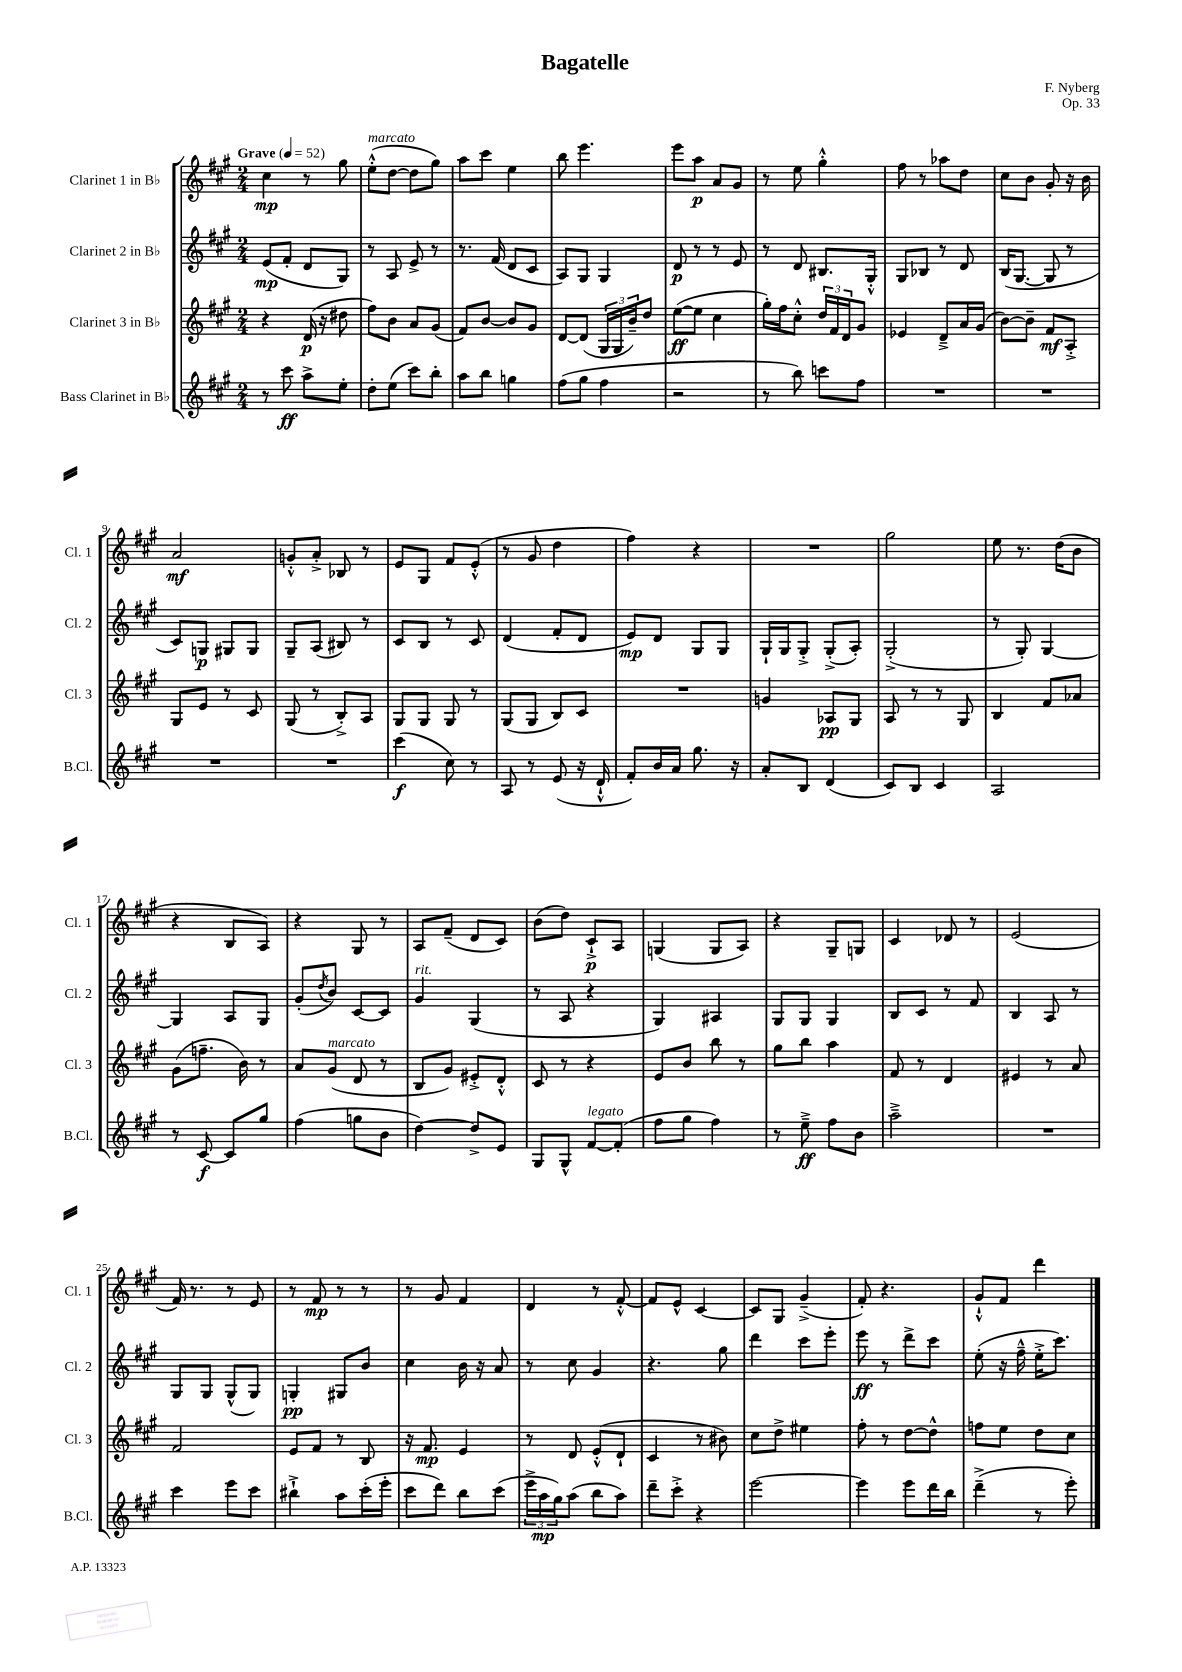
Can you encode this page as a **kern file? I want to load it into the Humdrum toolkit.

**kern	**dynam	**kern	**dynam	**kern	**dynam	**kern	**dynam
*part4	*part4	*part3	*part3	*part2	*part2	*part1	*part1
*staff4	*staff4	*staff3	*staff3	*staff2	*staff2	*staff1	*staff1
*I"Bass Clarinet in B♭	*	*I"Clarinet 3 in B♭	*	*I"Clarinet 2 in B♭	*	*I"Clarinet 1 in B♭	*
*I'B.Cl.	*	*I'Cl. 3	*	*I'Cl. 2	*	*I'Cl. 1	*
*clefG2	*	*clefG2	*	*clefG2	*	*clefG2	*
*k[f#c#g#]	*	*k[f#c#g#]	*	*k[f#c#g#]	*	*k[f#c#g#]	*
*M2/4	*	*M2/4	*	*M2/4	*	*M2/4	*
*MM52	*	*MM52	*	*MM52	*	*MM52	*
=1	=1	=1	=1	=1	=1	=1	=1
!	!	!	!	!	!	!LO:TX:a:B:t=Grave	!
8r	.	4r	.	(8e/L	mp	4cc#\	mp
8ccc#\	ff	.	.	8f#'/J	.	.	.
8aa^\L	.	(16d/	p	8d/L	.	8r	.
.	.	16r	.	.	.	.	.
8ee'\J	.	8dd#X\	.	8G#/J)	.	8gg#\	.
=2	=2	=2	=2	=2	=2	=2	=2
!	!	!	!	!	!	!LO:TX:a:i:t=marcato	!
8dd'\L	.	8ff#\L)	.	8r	.	(8ee'^^\L	.
(8ee\J	.	8b\J	.	8A/	.	[8dd\J	.
8ccc#\L)	.	8a/L	.	8e^/	.	8dd\L]	.
8bb'\J	.	(8g#/J	.	8r	.	8gg#\J)	.
=3	=3	=3	=3	=3	=3	=3	=3
8aa\L	.	8f#/L)	.	8.r	.	8aa\L	.
8bb\J	.	[8b/J	.	.	.	8ccc#\J	.
.	.	.	.	(16f#/	.	.	.
4ggn\	.	8b/L]	.	8d/L	.	4ee\	.
.	.	8g#/J	.	8c#/J	.	.	.
=4	=4	=4	=4	=4	=4	=4	=4
(8ff#\L	.	[8d/L	.	8A/L)	.	8bb\	.
8gg#\J	.	(8d/J]	.	8G#/J	.	4.eee\	.
4ff#\	.	24G#/LL	.	4G#/	.	.	.
.	.	24G#/	.	.	.	.	.
.	.	24b~/J)	.	.	.	.	.
.	.	8dd/J	.	.	.	.	.
=5	=5	=5	=5	=5	=5	=5	=5
2r	.	([8ee\L	ff	8d/	p	8eee\L	.
.	.	8ee\J]	.	8r	.	8aa\J	p
.	.	4cc#\	.	8r	.	8a/L	.
.	.	.	.	8e/	.	8g#/J	.
=6	=6	=6	=6	=6	=6	=6	=6
8r	.	16gg#'\LL)	.	8r	.	8r	.
.	.	16ff#\J	.	.	.	.	.
8bb\)	.	8cc#'^^\J	.	8d/	.	8ee\	.
8cccn\L	.	24dd/LL	.	8.B#X/L	.	4gg#'^^\	.
.	.	24f#/	.	.	.	.	.
.	.	24d/J	.	.	.	.	.
8ff#\J	.	8g#/J	.	.	.	.	.
.	.	.	.	16G#'^^/Jk	.	.	.
=7	=7	=7	=7	=7	=7	=7	=7
2r	.	4e-X/	.	8G#/L	.	8ff#\	.
.	.	.	.	8B-X/J	.	8r	.
.	.	8d~^/L	.	8r	.	8aa-X\L	.
.	.	16a/L	.	8d/	.	8dd\J	.
.	.	(16g#/JJ	.	.	.	.	.
=8	=8	=8	=8	=8	=8	=8	=8
2r	.	[8b\L)	.	(16B/KL	.	8cc#\L	.
.	.	.	.	[8.G#/J	.	.	.
.	.	8b~\J]	.	.	.	8b\J	.
.	.	8f#/L	mf	8G#/]	.	8g#'/	.
.	.	8A'^/J	.	8r	.	16r	.
.	.	.	.	.	.	16b\	.
!!LO:LB:g=z
=9	=9	=9	=9	=9	=9	=9	=9
2r	.	8G#/L	.	8c#/L)	.	2a/	mf
.	.	8e/J	.	8Gn/J	p	.	.
.	.	8r	.	8G#X/L	.	.	.
.	.	8c#/	.	8G#/J	.	.	.
=10	=10	=10	=10	=10	=10	=10	=10
2r	.	(8G#/	.	8G#~/L	.	8gn'^^/L	.
.	.	8r	.	(8A/J	.	8a'^/J	.
.	.	8B'^/L)	.	8B#X/)	.	8B-X/	.
.	.	8A/J	.	8r	.	8r	.
=11	=11	=11	=11	=11	=11	=11	=11
(4ccc#\	f	8G#/L	.	8c#/L	.	8e/L	.
.	.	8G#/J	.	8B/J	.	8G#/J	.
8cc#\)	.	8G#/	.	8r	.	8f#/L	.
8r	.	8r	.	8c#/	.	(8e'^^/J	.
=12	=12	=12	=12	=12	=12	=12	=12
8A/	.	(8G#/L	.	(4d/	.	8r	.
8r	.	8G#/J	.	.	.	8g#/	.
(8e/	.	8B/L)	.	8f#'/L	.	4dd\	.
16r	.	8c#/J	.	8d/J	.	.	.
16d`^^/	.	.	.	.	.	.	.
=13	=13	=13	=13	=13	=13	=13	=13
8f#'/L)	.	2r	.	8e/L)	mp	4ff#\)	.
16b/L	.	.	.	8d/J	.	.	.
16a/JJ	.	.	.	.	.	.	.
8.gg#\	.	.	.	8G#/L	.	4r	.
.	.	.	.	8G#/J	.	.	.
16r	.	.	.	.	.	.	.
=14	=14	=14	=14	=14	=14	=14	=14
8a'/L	.	4gn/	.	16G#`/LL	.	2r	.
.	.	.	.	16G#/J	.	.	.
8B/J	.	.	.	8G#'^/J	.	.	.
(4d/	.	8A-X/L	pp	(8G#'^/L	.	.	.
.	.	8G#/J	.	8A'/J)	.	.	.
=15	=15	=15	=15	=15	=15	=15	=15
8c#/L)	.	8A/	.	(2G#'^/	.	2gg#\	.
8B/J	.	8r	.	.	.	.	.
4c#/	.	8r	.	.	.	.	.
.	.	8G#/	.	.	.	.	.
=16	=16	=16	=16	=16	=16	=16	=16
2A/	.	4B/	.	8r	.	8ee\	.
.	.	.	.	8G#'/)	.	8.r	.
.	.	8f#/L	.	[4G#/	.	.	.
.	.	.	.	.	.	(16dd\KL	.
.	.	8a-X/J	.	.	.	8b\J	.
!!LO:LB:g=z
=17	=17	=17	=17	=17	=17	=17	=17
8r	.	(8g#\L	.	4G#/]	.	4r	.
[8c#/	f	8.ffn~\J	.	.	.	.	.
8c#/L]	.	.	.	8A/L	.	8B/L	.
.	.	16b\)	.	.	.	.	.
8gg#/J	.	8r	.	8G#/J	.	8A/J)	.
=18	=18	=18	=18	=18	=18	=18	=18
(4ff#\	.	8a/L	.	(8g#'/L	.	4r	.
.	.	.	.	8qdd/	.	.	.
!	!	!LO:TX:a:i:t=marcato	!	!	!	!	!
.	.	(8g#/J	.	8b/J)	.	.	.
8ggn\L	.	8d/	.	[8c#/L	.	8G#/	.
8b\J	.	8r	.	8c#/J]	.	8r	.
=19	=19	=19	=19	=19	=19	=19	=19
!	!	!	!	!LO:TX:a:i:t=rit.	!	!	!
[4dd\)	.	8B/L	.	4g#/	.	8A/L	.
.	.	8g#/J)	.	.	.	(8f#~/J	.
8dd^/L]	.	8e#X'^/L	.	(4G#/	.	8d/L	.
8e/J	.	8d'^^/J	.	.	.	8c#/J)	.
=20	=20	=20	=20	=20	=20	=20	=20
8G#/L	.	8c#/	.	8r	.	(8b\L	.
8G#^^/J	.	8r	.	8A/	.	8dd\J)	.
!LO:TX:a:i:t=legato	!	!	!	!	!	!	!
[8f#/L	.	4r	.	4r	.	8c#`^/L	p
(8f#'/J]	.	.	.	.	.	8A/J	.
=21	=21	=21	=21	=21	=21	=21	=21
8ff#\L	.	8e/L	.	4G#/)	.	(4Gn/	.
8gg#\J	.	8b/J	.	.	.	.	.
4ff#\)	.	8bb\	.	4A#X/	.	8G/L	.
.	.	8r	.	.	.	8A/J)	.
=22	=22	=22	=22	=22	=22	=22	=22
8r	.	8gg#\L	.	8G#/L	.	4r	.
8ee~^\	ff	8bb\J	.	8G#/J	.	.	.
8ff#\L	.	4aa\	.	4G#/	.	8G#~/L	.
8b\J	.	.	.	.	.	8Gn/J	.
=23	=23	=23	=23	=23	=23	=23	=23
2aa~^\	.	8f#/	.	8B/L	.	4c#/	.
.	.	8r	.	8c#/J	.	.	.
.	.	4d/	.	8r	.	8d-X/	.
.	.	.	.	8f#/	.	8r	.
=24	=24	=24	=24	=24	=24	=24	=24
2r	.	4e#X/	.	4B/	.	(2e/	.
.	.	8r	.	8A/	.	.	.
.	.	8a/	.	8r	.	.	.
!!LO:LB:g=z
=25	=25	=25	=25	=25	=25	=25	=25
4ccc#\	.	2f#/	.	8G#/L	.	16f#/)	.
.	.	.	.	.	.	8.r	.
.	.	.	.	8G#/J	.	.	.
8eee\L	.	.	.	(8G#^^/L	.	8r	.
8ccc#\J	.	.	.	8G#/J)	.	8e/	.
=26	=26	=26	=26	=26	=26	=26	=26
4bb#X`^\	.	8e/L	.	4Gn'/	pp	8r	.
.	.	8f#/J	.	.	.	8f#/	mp
8aa\L	.	8r	.	8G#X/L	.	8r	.
(16ccc#'\L	.	8B/	.	8b/J	.	8r	.
16eee'\JJ	.	.	.	.	.	.	.
=27	=27	=27	=27	=27	=27	=27	=27
8ccc#\L	.	16r	.	4cc#\	.	8r	.
.	.	8.f#/	mp	.	.	.	.
8ddd\J)	.	.	.	.	.	8g#/	.
8bb\L	.	4e/	.	16b\	.	4f#/	.
.	.	.	.	16r	.	.	.
(8ccc#\J	.	.	.	8a/	.	.	.
=28	=28	=28	=28	=28	=28	=28	=28
24eee^\LL	.	8r	.	8r	.	4d/	.
24aa\	mp	.	.	.	.	.	.
24gg#\J)	.	.	.	.	.	.	.
(8aa\J	.	8d/	.	8cc#\	.	.	.
8bb\L	.	(8e'^^/L	.	4g#/	.	8r	.
8aa\J)	.	8d`/J	.	.	.	[8f#'^^/	.
=29	=29	=29	=29	=29	=29	=29	=29
8ddd~\L	.	4c#/	.	4.r	.	8f#/L]	.
8ccc#'^\J	.	.	.	.	.	8e^^/J	.
4r	.	8r	.	.	.	[4c#/	.
.	.	8b#X\)	.	8gg#\	.	.	.
=30	=30	=30	=30	=30	=30	=30	=30
[2eee\	.	8cc#\L	.	4ddd\	.	8c#/L]	.
.	.	8dd^\J	.	.	.	8G#/J	.
.	.	4ee#X\	.	8ccc#\L	.	(4g#~^/	.
.	.	.	.	8eee'\J	.	.	.
=31	=31	=31	=31	=31	=31	=31	=31
4eee\]	.	8ff#'\	.	8eee\	ff	8f#'/)	.
.	.	8r	.	8r	.	4.r	.
8eee\L	.	[8dd\L	.	8ddd^\L	.	.	.
16ddd\L	.	8dd^^\J]	.	8ccc#\J	.	.	.
16bb\JJ	.	.	.	.	.	.	.
=32	=32	=32	=32	=32	=32	=32	=32
(4ddd~^\	.	8ffn\L	.	(8ee'\	.	8g#`^^/L	.
.	.	8ee\J	.	16r	.	8f#/J	.
.	.	.	.	16ff#~^^\	.	.	.
8r	.	8dd\L	.	16ee'^\KL	.	4ddd\	.
.	.	.	.	8.ccc#\J)	.	.	.
8eee'\)	.	8cc#\J	.	.	.	.	.
==	==	==	==	==	==	==	==
*-	*-	*-	*-	*-	*-	*-	*-
